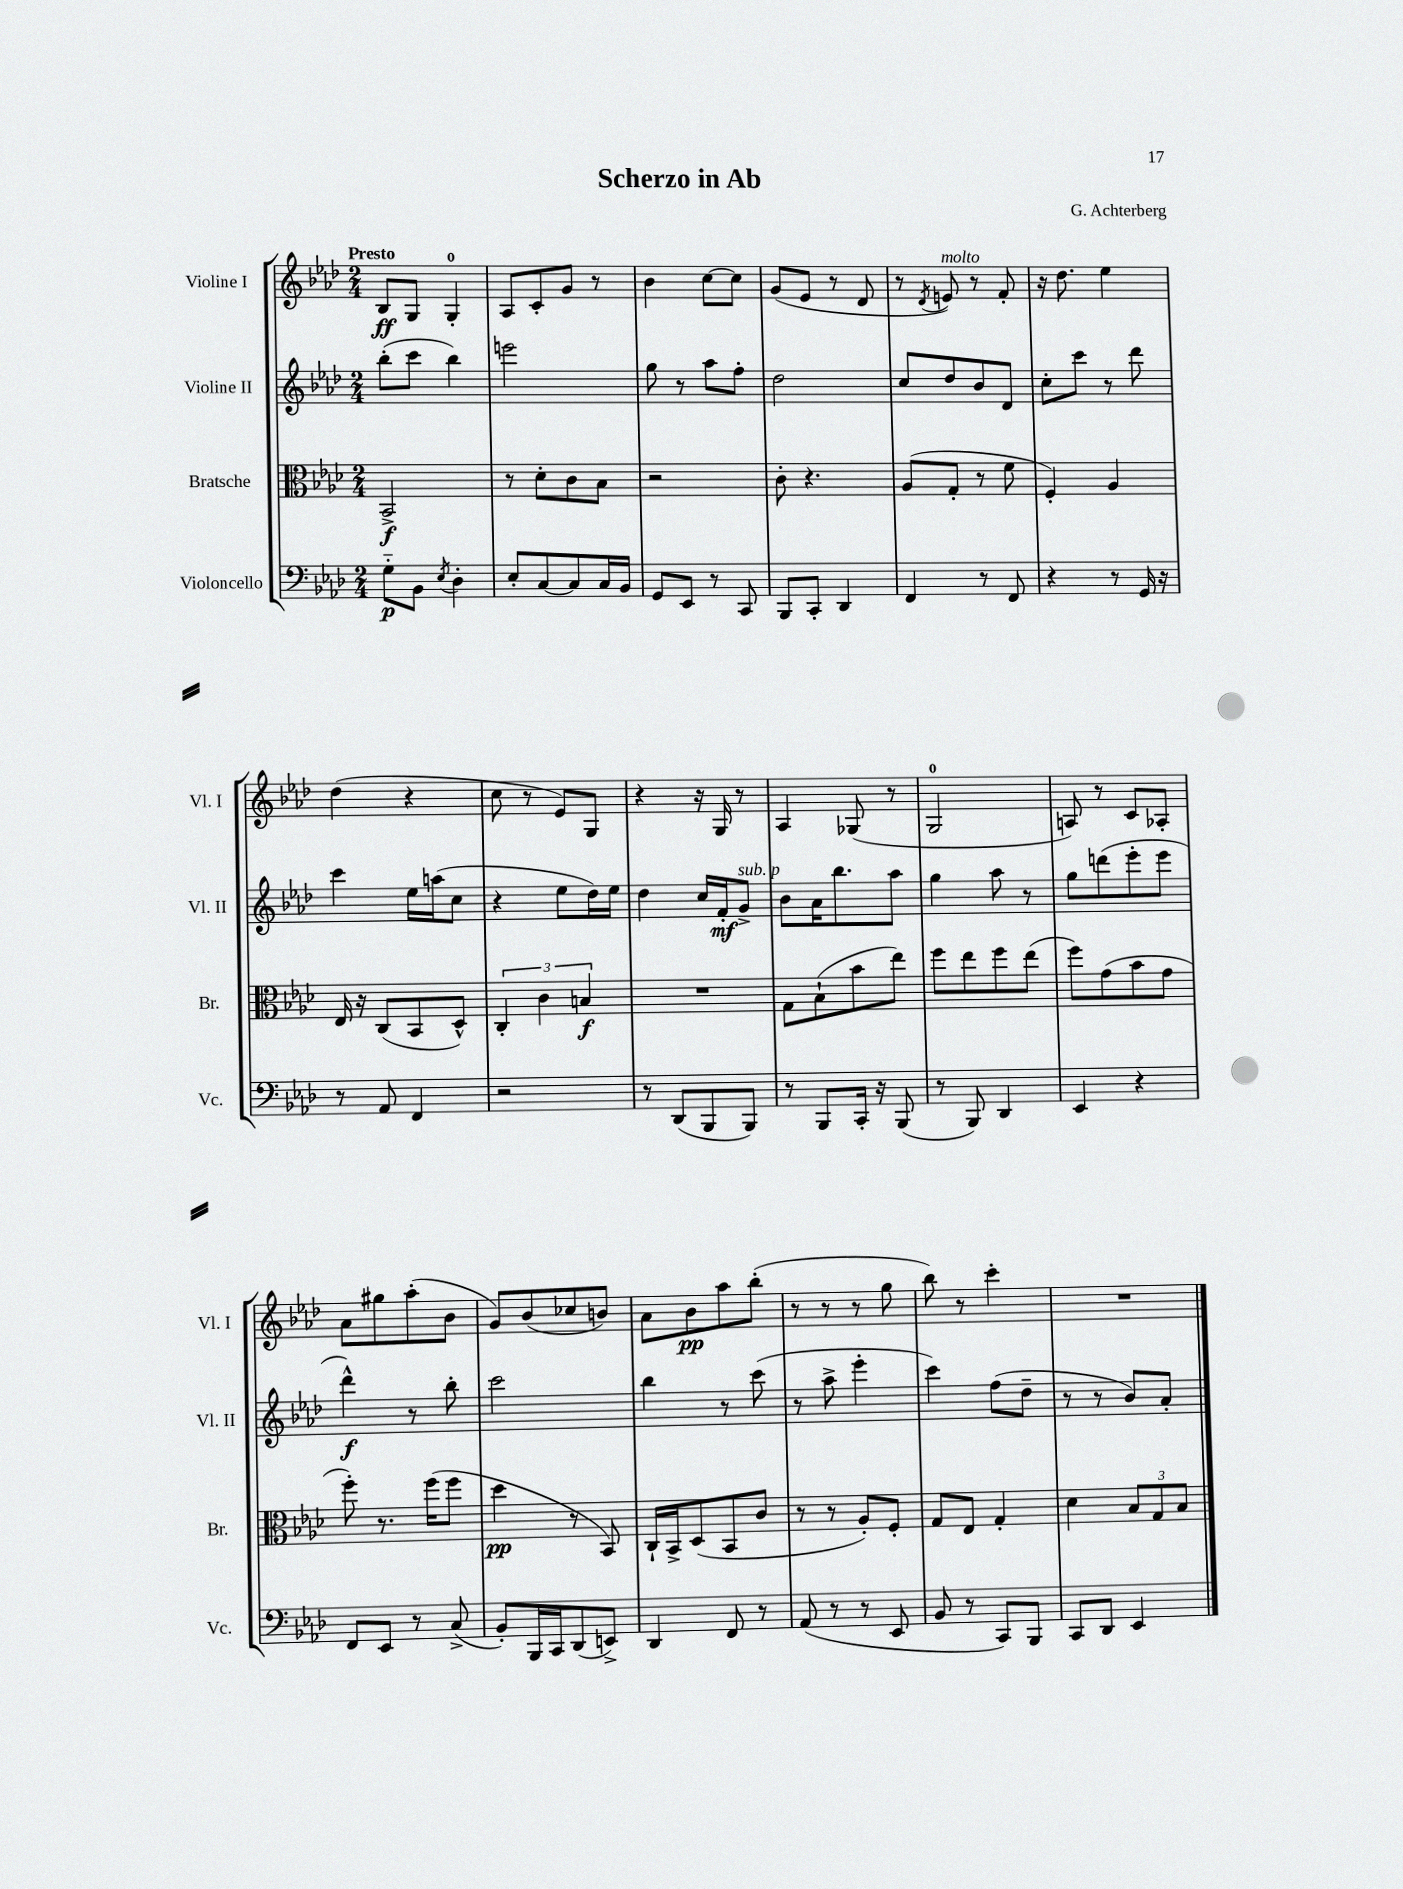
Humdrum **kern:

**kern	**dynam	**kern	**dynam	**kern	**dynam	**kern	**dynam
*part4	*part4	*part3	*part3	*part2	*part2	*part1	*part1
*staff4	*staff4	*staff3	*staff3	*staff2	*staff2	*staff1	*staff1
*I"Violoncello	*	*I"Bratsche	*	*I"Violine II	*	*I"Violine I	*
*I'Vc.	*	*I'Br.	*	*I'Vl. II	*	*I'Vl. I	*
*clefF4	*	*clefC3	*	*clefG2	*	*clefG2	*
*k[b-e-a-d-]	*	*k[b-e-a-d-]	*	*k[b-e-a-d-]	*	*k[b-e-a-d-]	*
*M2/4	*	*M2/4	*	*M2/4	*	*M2/4	*
=1	=1	=1	=1	=1	=1	=1	=1
!	!	!	!	!	!	!LO:TX:a:B:t=Presto	!
8G\L	p	2BB-^/	f	(8bb-'\L	.	8B-/L	ff
8BB-\J	.	.	.	8ccc\J	.	8G/J	.
8qE-/	.	.	.	.	.	.	.
4D-'\	.	.	.	4bb-\)	.	4G'/	.
=2	=2	=2	=2	=2	=2	=2	=2
8E-'/L	.	8r	.	2eeen\	.	8A-/L	.
[8C/	.	8d-'\L	.	.	.	8c'/	.
8C/]	.	8c\	.	.	.	8g/J	.
16C/L	.	8B-\J	.	.	.	8r	.
16BB-/JJ	.	.	.	.	.	.	.
=3	=3	=3	=3	=3	=3	=3	=3
8GG/L	.	2r	.	8gg\	.	4b-\	.
8EE-/J	.	.	.	8r	.	.	.
8r	.	.	.	8aa-\L	.	[8cc\L	.
8CC/	.	.	.	8ff'\J	.	8cc\J]	.
=4	=4	=4	=4	=4	=4	=4	=4
8BBB-/L	.	8c'\	.	2dd-\	.	(8g/L	.
8CC'/J	.	4.r	.	.	.	8e-/J	.
4DD-/	.	.	.	.	.	8r	.
.	.	.	.	.	.	8d-/	.
=5	=5	=5	=5	=5	=5	=5	=5
4FF/	.	(8A-/L	.	8cc/L	.	8r	.
.	.	.	.	.	.	8qd-/	.
!	!	!	!	!	!	!LO:TX:a:i:t=molto	!
.	.	8G'/J	.	8dd-/	.	8en/)	.
8r	.	8r	.	8b-/	.	8r	.
8FF/	.	8f\	.	8d-/J	.	8f'/	.
=6	=6	=6	=6	=6	=6	=6	=6
4r	.	4F'/)	.	8cc'\L	.	16r	.
.	.	.	.	.	.	8.dd-\	.
.	.	.	.	8ccc\J	.	.	.
8r	.	4A-/	.	8r	.	4ee-\	.
16GG/	.	.	.	8ddd-\	.	.	.
16r	.	.	.	.	.	.	.
!!LO:LB:g=z
=7	=7	=7	=7	=7	=7	=7	=7
8r	.	16E-/	.	4ccc\	.	(4dd-\	.
.	.	16r	.	.	.	.	.
8AA-/	.	(8C/L	.	.	.	.	.
4FF/	.	8BB-/	.	16ee-\LL	.	4r	.
.	.	.	.	(16aan\J	.	.	.
.	.	8D-^^/J)	.	8cc\J	.	.	.
=8	=8	=8	=8	=8	=8	=8	=8
2r	.	6C'/	.	4r	.	8cc\	.
.	.	.	.	.	.	8r	.
.	.	6c\	.	.	.	.	.
.	.	.	.	8ee-\L	.	8e-/L)	.
.	.	6Bn/	f	.	.	.	.
.	.	.	.	16dd-\L)	.	8G/J	.
.	.	.	.	16ee-\JJ	.	.	.
=9	=9	=9	=9	=9	=9	=9	=9
8r	.	2r	.	4dd-\	.	4r	.
(8DD-/L	.	.	.	.	.	.	.
8BBB-/	.	.	.	16cc/LL	.	16r	.
.	.	.	.	16f'/J	mf	16G/	.
!	!	!	!	!LO:TX:a:i:t=sub. p	!	!	!
8BBB-/J)	.	.	.	8g^/J	.	8r	.
=10	=10	=10	=10	=10	=10	=10	=10
8r	.	8G\L	.	8b-\L	.	4A-/	.
8BBB-/L	.	(8B-`\	.	16a-\K	.	.	.
.	.	.	.	8.bb-\	.	.	.
16CC'/Jk	.	8b-\	.	.	.	(8G-X/	.
16r	.	.	.	.	.	.	.
(8BBB-/	.	8ee-\J)	.	8aa-\J	.	8r	.
=11	=11	=11	=11	=11	=11	=11	=11
8r	.	8ff\L	.	4gg\	.	2G/	.
8BBB-/)	.	8ee-\	.	.	.	.	.
4DD-/	.	8ff\	.	8aa-\	.	.	.
.	.	(8ee-\J	.	8r	.	.	.
=12	=12	=12	=12	=12	=12	=12	=12
4EE-/	.	8ff\L)	.	8gg\L	.	8An/)	.
.	.	(8g\	.	(8dddn\	.	8r	.
4r	.	8b-\	.	8eee-'\	.	8c/L	.
.	.	8g\J	.	8eee-\J	.	8A-X'/J	.
!!LO:LB:g=z
=13	=13	=13	=13	=13	=13	=13	=13
8FF/L	.	8ff'\)	.	4ddd-^^\)	f	8a-\L	.
8EE-/J	.	8.r	.	.	.	8gg#X\	.
8r	.	.	.	8r	.	(8aa-'\	.
.	.	(16ff\KL	.	.	.	.	.
(8C^/	.	8ff\J	.	8bb-'\	.	8b-\J	.
=14	=14	=14	=14	=14	=14	=14	=14
8BB-'/L)	.	4dd-\	pp	2ccc\	.	8g/L)	.
16BBB-/L	.	.	.	.	.	(8b-/	.
16CC/J	.	.	.	.	.	.	.
(8DD-/	.	8r	.	.	.	8cc-X/	.
8EEn^/J)	.	8BB-/)	.	.	.	8bn/J)	.
=15	=15	=15	=15	=15	=15	=15	=15
4DD-/	.	16C`/LL	.	4bb-\	.	8a-\L	.
.	.	16BB-^/J	.	.	.	.	.
.	.	(8D-/	.	.	.	8b-\	pp
8FF/	.	8BB-/	.	8r	.	8aa-\	.
8r	.	8c/J	.	(8ccc\	.	(8bb-'\J	.
=16	=16	=16	=16	=16	=16	=16	=16
(8AA-/	.	8r	.	8r	.	8r	.
8r	.	8r	.	8aa-^\	.	8r	.
8r	.	8A-'/L)	.	4eee-'\	.	8r	.
8EE-/	.	8F'/J	.	.	.	8gg\	.
=17	=17	=17	=17	=17	=17	=17	=17
8BB-/	.	8G/L	.	4ccc\)	.	8bb-\)	.
8r	.	8E-/J	.	.	.	8r	.
8CC/L)	.	4G'/	.	(8ff\L	.	4ccc'\	.
8BBB-/J	.	.	.	8dd-~\J	.	.	.
=18	=18	=18	=18	=18	=18	=18	=18
8CC/L	.	4d-\	.	8r	.	2r	.
8DD-/J	.	.	.	8r	.	.	.
4EE-/	.	12B-/L	.	8b-/L)	.	.	.
.	.	12G/	.	.	.	.	.
.	.	.	.	8a-'/J	.	.	.
.	.	12B-/J	.	.	.	.	.
==	==	==	==	==	==	==	==
*-	*-	*-	*-	*-	*-	*-	*-
